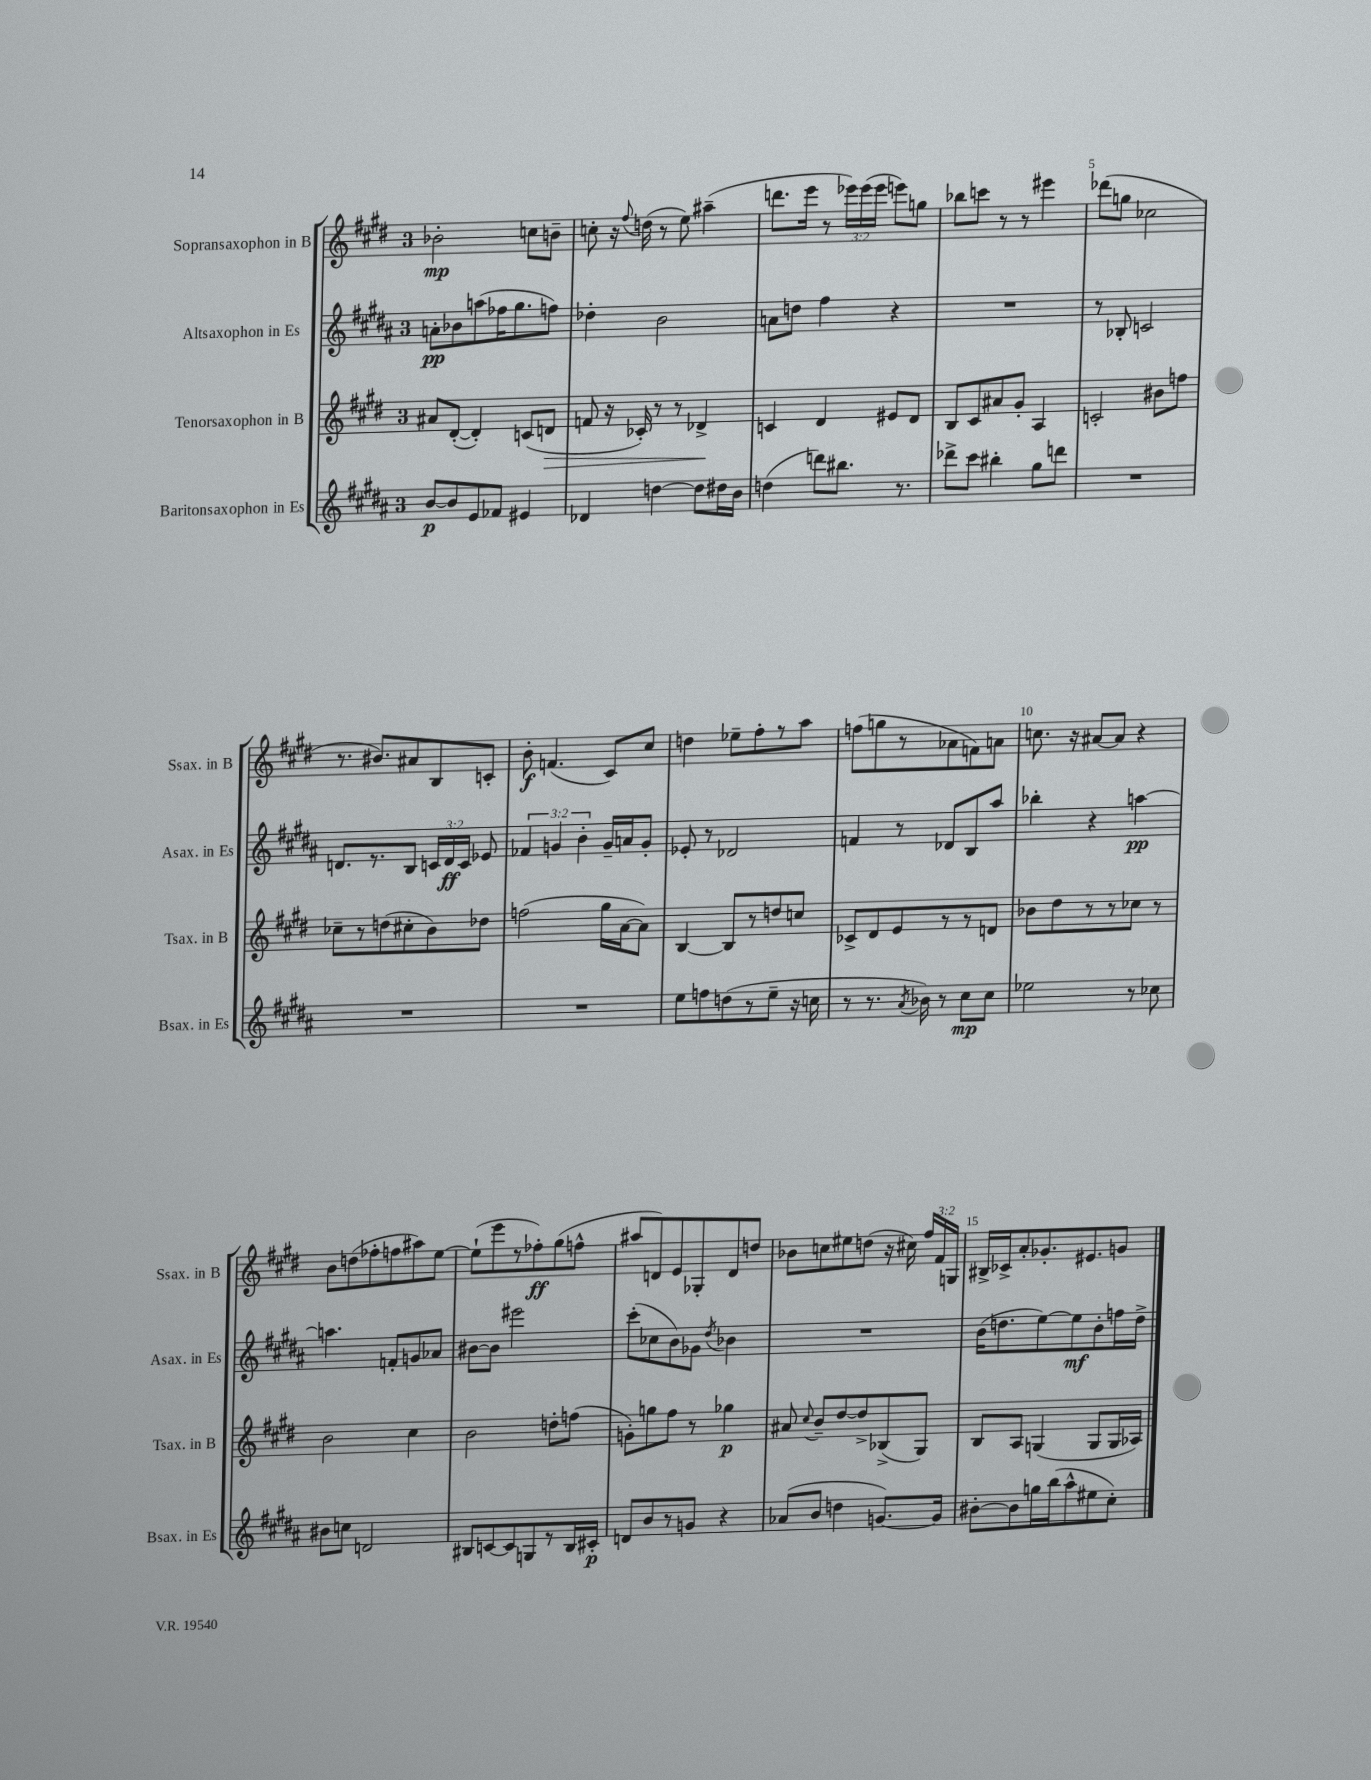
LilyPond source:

<<
\new StaffGroup <<
\new Staff = "s0" \with { instrumentName = "Sopransaxophon in B" shortInstrumentName = "Ssax. in B" } {
    \clef treble \key e \major \once \override Staff.TimeSignature.style = #'single-digit \time 3/4 \override Staff.TupletNumber.text = #tuplet-number::calc-fraction-text
    \autoBeamOff bes'2-.\mp c''8[ b'8]-- |
    c''8-. r16 \appoggiatura { fis''8 } d''16( r8 e''8) ais''4--( |
    d'''8.[ e'''16] r8 \tuplet 3/2 { ees'''16[) ees'''16( ees'''16] } e'''8[) g''8] |
    bes''8[ c'''8] r8 r8 eis'''4 |
    des'''8[( g''8] ces''2 |
    r8. bis'8.[) ais'8 b8 c'8]-. |
    b'8-.\f f'4.( cis'8[) cis''8] |
    d''4 ees''8[-- fis''8-. r8 a''8] |
    f''8[( g''8 r8 aes'8 f'8) a'8] |
    c''8. r16 ais'8[~ ais'8] r4 |
    b'8[ d''8( fes''8-. f''8 ais''8) e''8]~ |
    e''8[-!( e'''8 r8 fes''8-.\ff) gis''8( f''8]-^ |
    ais''8[ d'8) e'8 ges8-. d'8 d''8] |
    bes'8[ c''8 eis''8 d''8]( r16 cis''16) \tuplet 3/2 { fis''16[ fis'16 g16] } |
    bis16[-> ces'16-> a'8-. ges'8.-. eis'8. g'8] \bar "|." |
}
\new Staff = "s1" \with { instrumentName = "Altsaxophon in Es" shortInstrumentName = "Asax. in Es" } {
    \clef treble \key b \major \once \override Staff.TimeSignature.style = #'single-digit \time 3/4 \override Staff.TupletNumber.text = #tuplet-number::calc-fraction-text
    \autoBeamOff a'8[-.\pp bes'8 a''8( fes''16 gis''8. f''8]) |
    des''4-. b'2 |
    a'8[ d''8] fis''4 r4 |
    R2. |
    r8 bes8-. c'2 |
    d'8.[ r8. b8] \tuplet 3/2 { c'16[ d'16\ff c'16] } ees'8 |
    \tuplet 3/2 { fes'4 g'4 b'4-. } g'16[-- a'16 g'8]-. |
    ees'8-. r8 des'2 |
    f'4 r8 des'8[ b8 ais''8] |
    bes''4-. r4 a''4~\pp |
    a''4. f'8[-. g'8 aes'8] |
    bis'8[~ bis'8] eis'''2 |
    cis'''8[-.( ces''8 b'8) ges'8] \acciaccatura { dis''8 } bes'4 |
    R2. |
    b'16[( d''8. e''8~) e''8\mf b'8-. f''16 d''16]-> \bar "|." |
}
\new Staff = "s2" \with { instrumentName = "Tenorsaxophon in B" shortInstrumentName = "Tsax. in B" } {
    \clef treble \key e \major \once \override Staff.TimeSignature.style = #'single-digit \time 3/4
    \autoBeamOff ais'8[ dis'8]~-.( dis'4-.) c'8[( d'8]\> |
    f'8 r16 ces'16-.) r8 r8 des'4->\! |
    c'4 dis'4 eis'8[ dis'8] |
    b8[ cis'8 ais'8 gis'8]-. a4 |
    c'2-. bis'8[ f''8] |
    ces''8[-- r8 d''8( cis''8-. b'8) des''8] |
    f''2( gis''16[ a'16~ a'8]) |
    b4~ b8[ r8 d''8 c''8] |
    ces'8[-> dis'8 e'8 r8 r8 d'8] |
    bes'8[ dis''8 r8 r8 ces''8] r8 |
    b'2 cis''4 |
    b'2 d''8[-. f''8]( |
    g'8[-.) g''8 fis''8] r8 ges''4\p |
    ais'8 \appoggiatura { cis''8 } b'8[-- dis''8~ dis''8-> bes8->( gis8]) |
    b8[ a8] g4( g8[ g16 aes16]) \bar "|." |
}
\new Staff = "s3" \with { instrumentName = "Baritonsaxophon in Es" shortInstrumentName = "Bsax. in Es" } {
    \clef treble \key b \major \once \override Staff.TimeSignature.style = #'single-digit \time 3/4
    \autoBeamOff b'8[~\p b'8 e'8 fes'8] eis'4 |
    des'4 d''4~ d''8[ dis''16 b'16] |
    d''4( d'''8[) bis''8.] r8. |
    des'''8[-> cis'''8] bis''4-. gis''8[ d'''8] |
    R2. |
    R2. |
    R2. |
    e''8[ f''8 d''8( r8 e''8]-- r16 c''16 |
    r8 r8. \acciaccatura { ais'8 } bes'16) r8 cis''8[\mp cis''8] |
    ees''2 r8 ces''8 |
    bis'8[ c''8] d'2 |
    bis8[ c'8~ c'8 g8 r8 bis16 cis'16]-.\p |
    d'8[ b'8 r8 g'8] r4 |
    aes'8[( b'8] d''4 g'8.[~) g'16] |
    bis'8[~-. bis'8 g''16 b''16( ais''8-^ eis''8 cis''8]-.) \bar "|." |
}
>>
>>
\layout { \context { \Score \override BarNumber.break-visibility = ##(#f #t #t) barNumberVisibility = #(every-nth-bar-number-visible 5) } }
